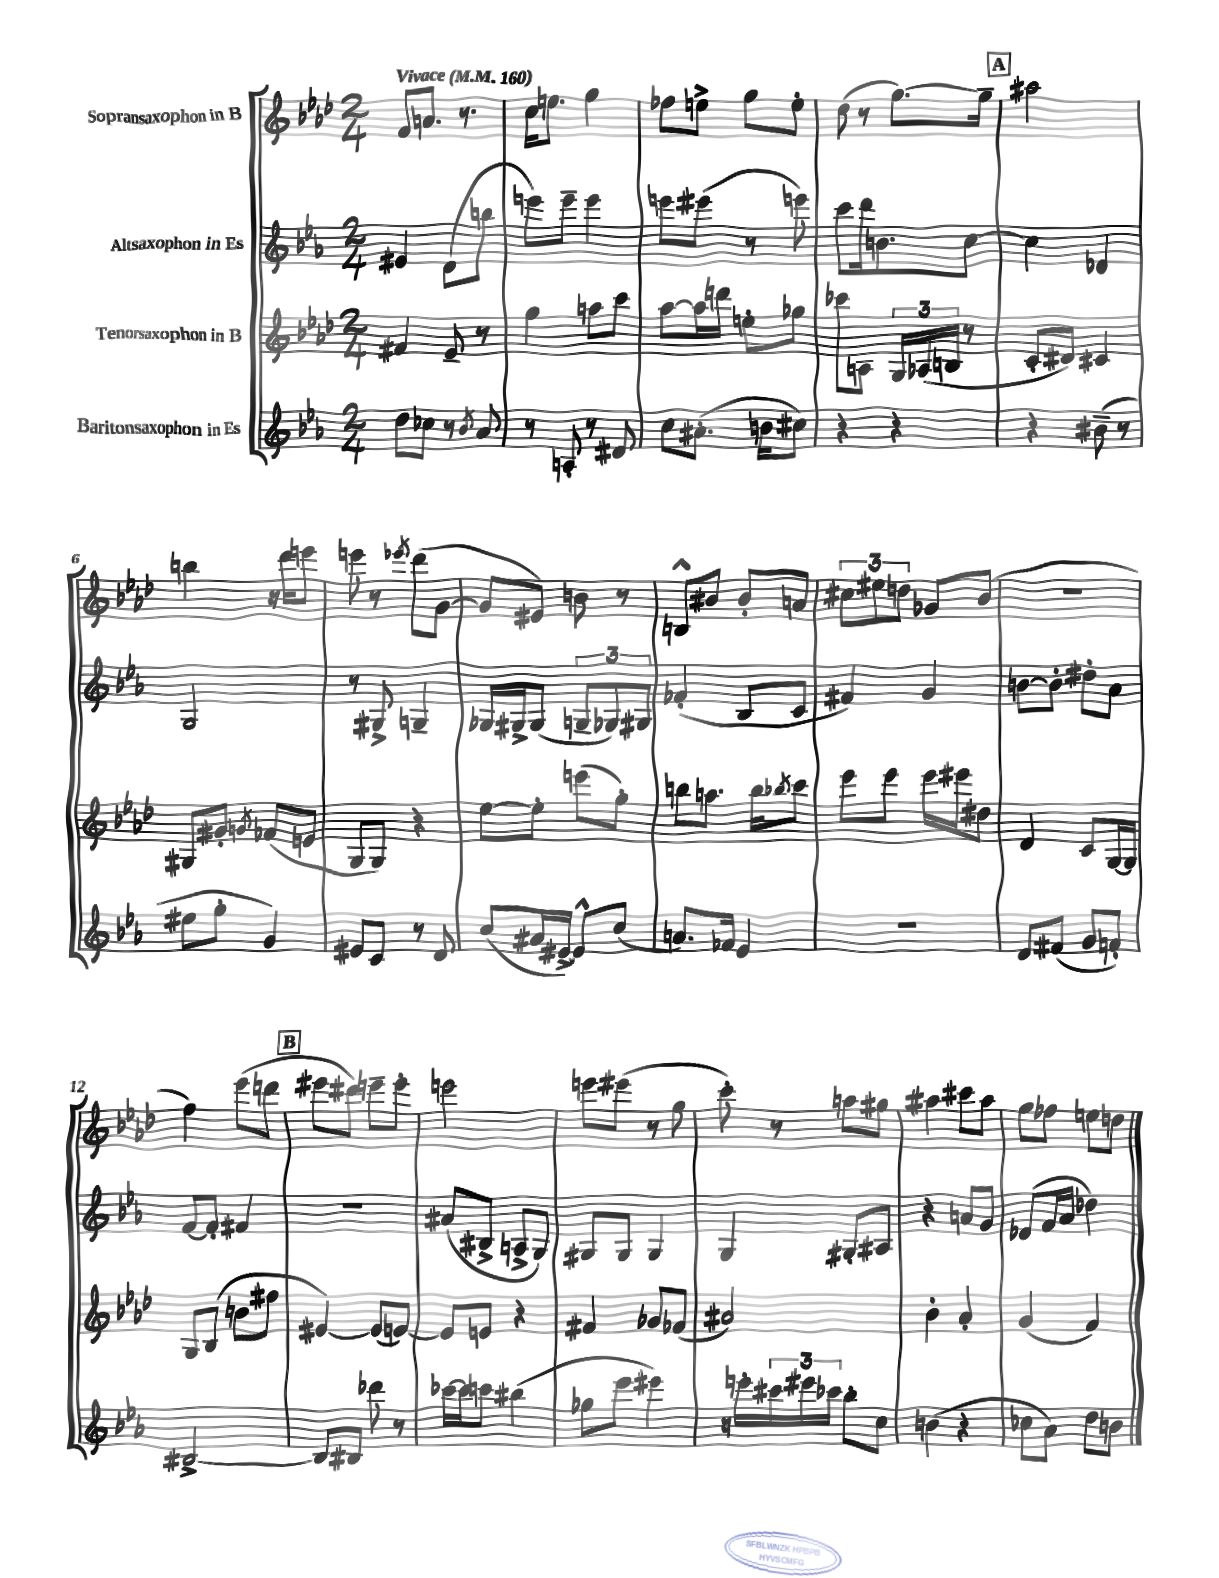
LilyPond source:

<<
\new StaffGroup <<
\new Staff = "s0" \with { instrumentName = "Sopransaxophon in B" } {
    \clef treble \key aes \major \numericTimeSignature \time 2/4 \tempo "Vivace" 4 = 160
    f'8 a'8. r8. |
    c''16 e''8. g''4 |
    fes''8 e''8-> g''8 e''8-. |
    des''8( r8 g''8.~) g''16-- |
    \mark \markup { \box "A" } ais''2 |
    b''4 r16 des'''16 e'''8 |
    e'''8 r8 \acciaccatura { ees'''8 } des'''8( g'8~ |
    g'8 eis'8) b'8 r8 |
    b8-^ bis'8 bis'8-. a'8 |
    \tuplet 3/2 { cis''8 eis''8 d''8 } ges'8 bes'8( |
    R2 |
    f''4) ees'''8( d'''8 |
    \mark \markup { \box "B" } eis'''8 dis'''8) e'''8-- e'''8-. |
    e'''2 |
    e'''8 eis'''8( r8 g''8 |
    c'''8-.) r8 a''8 gis''8 |
    ais''4 cis'''8 ais''8 |
    g''8 fes''8 e''8 d''8 \bar "|." |
}
\new Staff = "s1" \with { instrumentName = "Altsaxophon in Es" } {
    \clef treble \key ees \major \numericTimeSignature \time 2/4
    eis'4 d'8( b''8 |
    e'''8) e'''8-- e'''4 |
    e'''8 eis'''8( r8 e'''8) |
    c'''8 d'''16 b'8. c''8~ |
    \mark \markup { \box "A" } c''4 des'4 |
    g2 |
    r8 gis8-> g4-- |
    ges16 gis16-> gis8( \tuplet 3/2 { g8-- ges8) gis8 } |
    fes'4-.( bes8 c'8 |
    fis'4) g'4 |
    b'8~ b'8-. dis''8-. aes'8 |
    f'8~ f'8-. fis'4 |
    \mark \markup { \box "B" } R2 |
    ais'8( bis8-> a8-> g8) |
    gis8 gis8 gis4 |
    g4 gis8-. ais8 |
    r4 a'8 g'8 |
    des'8( f'16 aes'16 des''4) \bar "|." |
}
\new Staff = "s2" \with { instrumentName = "Tenorsaxophon in B" } {
    \clef treble \key aes \major \numericTimeSignature \time 2/4
    fis'4 ees'8-- r8 |
    g''4 a''8 c'''8 |
    aes''8~ aes''16 d'''16 e''8-. ges''8 |
    ces'''8 a8 \tuplet 3/2 { g16 aes16( b16 } r8 |
    \mark \markup { \box "A" } c'8-. dis'8) cis'4 |
    gis8 gis'8-. \acciaccatura { g'8 } fes'8( e'8 |
    g8 g8) r4 |
    ees''8~ ees''8-. e'''8( g''8-.) |
    b''8 a''8. b''16 \acciaccatura { bes''8 } c'''8 |
    ees'''8 ees'''8 ees'''16 eis'''16 dis''8 |
    des'4 c'8 g16~ g16 |
    g8 bes8( b'8 fis''8 |
    \mark \markup { \box "B" } eis'4~) eis'8( e'8~) |
    e'8 e'8 r4 |
    fis'4 ges'8 fes'8( |
    ais'2) |
    bes'4-. aes'4-. |
    g'4( f'4) \bar "|." |
}
\new Staff = "s3" \with { instrumentName = "Baritonsaxophon in Es" } {
    \clef treble \key ees \major \numericTimeSignature \time 2/4
    d''8 ces''8 r8 \acciaccatura { bes'8 } aes'8 |
    r8 a8-. r8 dis'8 |
    c''8 ais'8.-.( b'16 cis''8) |
    r4 r4 |
    \mark \markup { \box "A" } r4 bis'8--( r8 |
    eis''8 g''8-. g'4) |
    eis'8 c'8 r8 d'8 |
    c''8( ais'16 eis'16~->) eis'8-^ c''8( |
    a'8.) fes'16 ees'4 |
    r2 |
    d'8 fis'8( g'8 f'8-.) |
    bis2~-> |
    \mark \markup { \box "B" } bis8 bis8 des'''8 r8 |
    ces'''16~ ces'''16 c'''8 bis''4( |
    ges''8 ees'''8 eis'''4) |
    r16 e'''16-. \tuplet 3/2 { cis'''16 eis'''16 ces'''16 } bes''8-. c''8 |
    b'4( r4 |
    ces''8 aes'8) d''8 b'8 \bar "|." |
}
>>
>>
